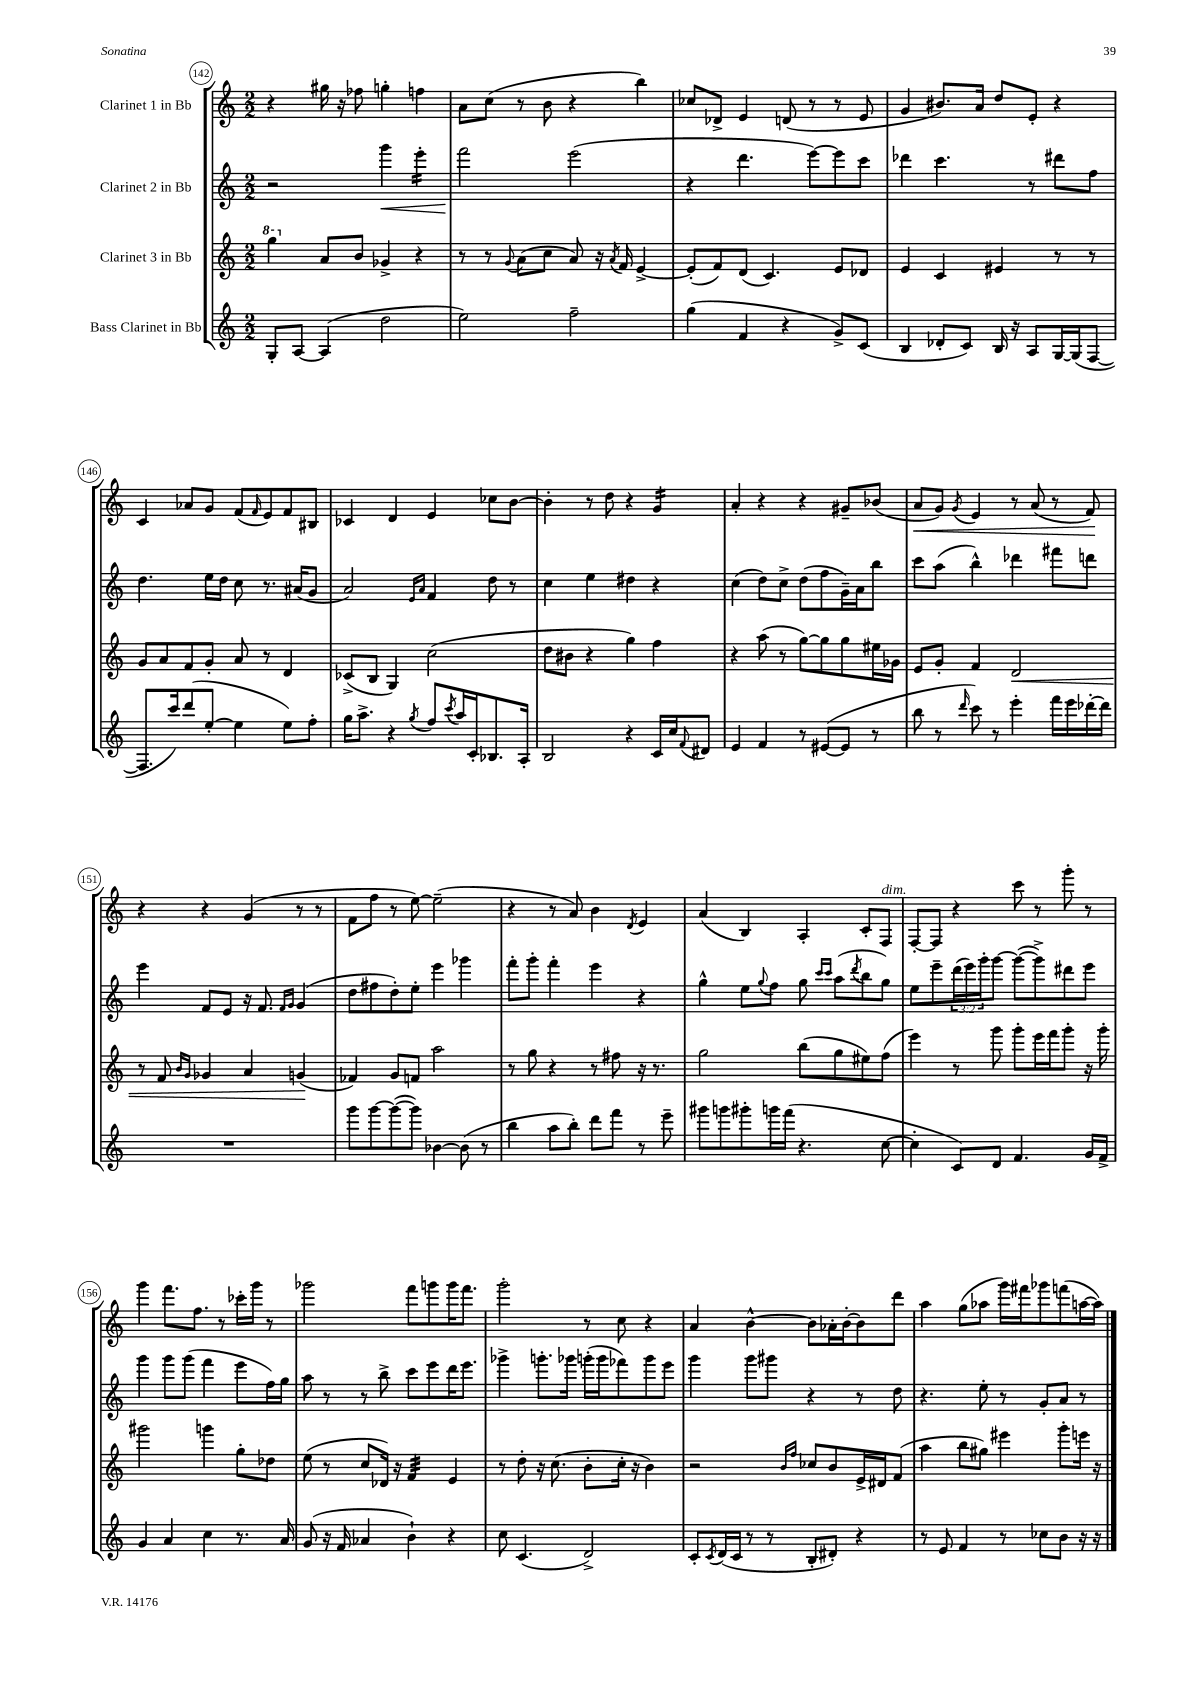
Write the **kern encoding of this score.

**kern	**kern	**kern	**kern
*staff4	*staff3	*staff2	*staff1
*clefG2	*clefG2	*clefG2	*clefG2
*k[]	*k[]	*k[]	*k[]
*M2/2	*M2/2	*M2/2	*M2/2
8G'	4ggg	2r	4r
[8A	.	.	.
(4A]	8a	.	16gg#
.	.	.	16r
.	8b	.	8ff-
2dd	4g-^	4ggg	4gg'
.	4r	4eee'	4ff
=	=	=	=
2ee)	8r	2fff	8a
.	8r	.	(8cc
.	8qqg	.	.
.	(8a	.	8r
.	8cc	.	8b
2ff~	8a)	(2eee	4r
.	16r	.	.
.	8qa	.	.
.	16f	.	.
.	[4e^	.	4bb)
=	=	=	=
(4gg	(8e']	4r	8cc-
.	8f)	.	8d-^
4f	(8d	4.ddd	4e
.	4.c)	.	.
4r	.	.	(8d
.	.	[8eee)	8r
8g^)	8e	8eee]	8r
(8c	8d-	8ccc	8e
=	=	=	=
4B	4e	4ddd-	4g
8d-'	4c	4.ccc	8.b#)
8c)	.	.	.
.	.	.	16a
16B	4e#	.	8dd
16r	.	.	.
8A	.	8r	8e'
[16G	8r	8ddd#	4r
(16G]	.	.	.
[8F	8r	8ff	.
=	=	=	=
8.F]	8g	4.dd	4c
.	8a	.	.
16ccc)	.	.	.
(8ddd	8f	.	8a-
[8ee'	8g'	16ee	8g
.	.	16dd	.
4ee]	8a	8cc	(8f
.	.	.	16qqf
.	8r	8.r	8e)
8ee)	4d	.	8f
.	.	(16a#	.
8ff'	.	8g	8B#
=	=	=	=
16gg	(8c-^	2a)	4c-
8.aa^	.	.	.
.	8B	.	.
4r	4G)	.	4d
.	.	16qqe	.
8qgg	.	16qqa	.
8ff	(2cc	4f	4e
8qccc	.	.	.
16aa	.	.	.
16c'	.	.	.
8.B-	.	8dd	8cc-
.	.	8r	[8b
16A'	.	.	.
=	=	=	=
2B	8dd	4cc	4b']
.	8b#	.	.
.	4r	4ee	8r
.	.	.	8dd
4r	4gg)	4dd#	4r
16c	4ff	4r	4g
16cc	.	.	.
8qqf	.	.	.
8d#	.	.	.
=	=	=	=
4e	4r	(4cc	4a'
4f	(8aa	8dd)	4r
.	8r	8cc^	.
8r	[8gg)	(8dd	4r
([8e#	8gg]	8ff	.
8e#]	8gg	16g~)	8g#~
.	.	16a	.
8r	16ee#	8bb	(8b-
.	16g-	.	.
=	=	=	=
8bb	8e	8ccc	8a
8r	8g'	(8aa	8g)
16qqddd	.	.	8qg
8ccc)	4f	4bb^^)	4e
8r	.	.	.
4eee'	2d	4ddd-	8r
.	.	.	(8a
16fff	.	8fff#	8r
16eee	.	.	.
[16ddd-'	.	8ddd	8f)
16ddd-]	.	.	.
=	=	=	=
1r	8r	4eee	4r
.	8f	.	.
.	16qqb	.	.
.	16qqg	.	.
.	4g-	8f	4r
.	.	8e	.
.	4a	16r	(4g
.	.	8.f	.
.	.	16qqf	.
.	.	16qqg	.
.	(4g	(4g	8r
.	.	.	8r
=	=	=	=
8ggg	4f-)	8dd	8f
[8ggg	.	8ff#	8ff
(8ggg_	8g	8dd')	8r
8ggg])	8f	8ee'	[8ee)
[4b-	2aa	4eee	(2ee~]
(8b-]	.	4ggg-	.
8r	.	.	.
=	=	=	=
4bb	8r	8fff'	4r
.	8gg	8ggg'	.
8aa	4r	4fff'	8r
8bb')	.	.	8a)
8ddd	8r	4eee	4b
8fff	8ff#	.	.
.	.	.	8qd
8r	16r	4r	4e
.	8.r	.	.
8eee~	.	.	.
=	=	=	=
8ggg#	2gg	4gg^^	(4a
8ggg	.	.	.
8ggg#'	.	8ee	4B)
.	.	8qqgg	.
16ggg	.	8ff	.
(16fff	.	.	.
4.r	(8bb	8gg	4A'
.	.	16qqccc	.
.	.	16qqccc	.
.	8gg	(8aa	.
.	.	8qddd	.
.	8ee#)	8bb	8c'
[8cc	(8ff	8gg)	8F
=	=	=	=
4cc']	4eee)	8ee	[8F'
.	.	8eee~	8F]
8c)	8r	(24ddd	4r
.	.	24eee)	.
.	.	24ggg'	.
8d	8ggg	[8ggg	.
4.f	8ggg'	(8ggg_	8ccc
.	16eee	8ggg^])	8r
.	16fff	.	.
.	8ggg'	8ddd#	8ggg'
16g	16r	8eee	8r
16f^	16ggg'	.	.
=	=	=	=
4g	2ggg#	4ggg	4ggg
4a	.	8ggg	8.fff
.	.	(8ggg	.
.	.	.	8.ff
4cc	4ggg	4fff	.
.	.	.	8r
8.r	8gg'	8eee	16ccc-'
.	.	.	16ggg
.	8dd-	16ff)	8r
16a	.	16gg	.
=	=	=	=
(8g	(8ee	8aa	2ggg-
16r	8r	8r	.
16f	.	.	.
4a-	8cc	8r	.
.	16d-)	8bb^	.
.	16r	.	.
4b`)	4f	8ccc	8fff
.	.	8eee	8ggg
4r	4e	16ddd	16ggg
.	.	8.eee	8.fff
=	=	=	=
8cc	8r	4ggg-^	2ggg'
(4.c	8dd'	.	.
.	16r	8.ggg'	.
.	(8.cc	.	.
.	.	16ggg-	.
2d^)	8b'	(16ggg'	8r
.	.	16ggg	.
.	16cc'	8fff-)	8cc
.	16r	.	.
.	4b)	8ggg	4r
.	.	8eee	.
=	=	=	=
8c'	2r	4ggg	4a
8qc	.	.	.
(16d	.	.	.
16c	.	.	.
8r	.	8ggg	[4b^^
8r	.	8ggg#	.
.	16qqb	.	.
.	16qqff	.	.
8B'	8cc-	4r	8b]
8d#')	8b	.	16a-'
.	.	.	[16b'
4r	16e^	8r	8b]
.	16d#	.	.
.	(8f	8dd	8ddd
=	=	=	=
8r	4aa	4.r	4aa
8e	.	.	.
4f	8bb	.	(8gg
.	8gg#)	8ee'	8aa-
8r	4eee#	8r	16ggg)
.	.	.	16fff#
8cc-	.	8g'	8ggg-
8b	8ggg'	8a	(8fff
16r	16eee	8r	[16aa
16r	16r	.	16aa])
==	==	==	==
*-	*-	*-	*-
